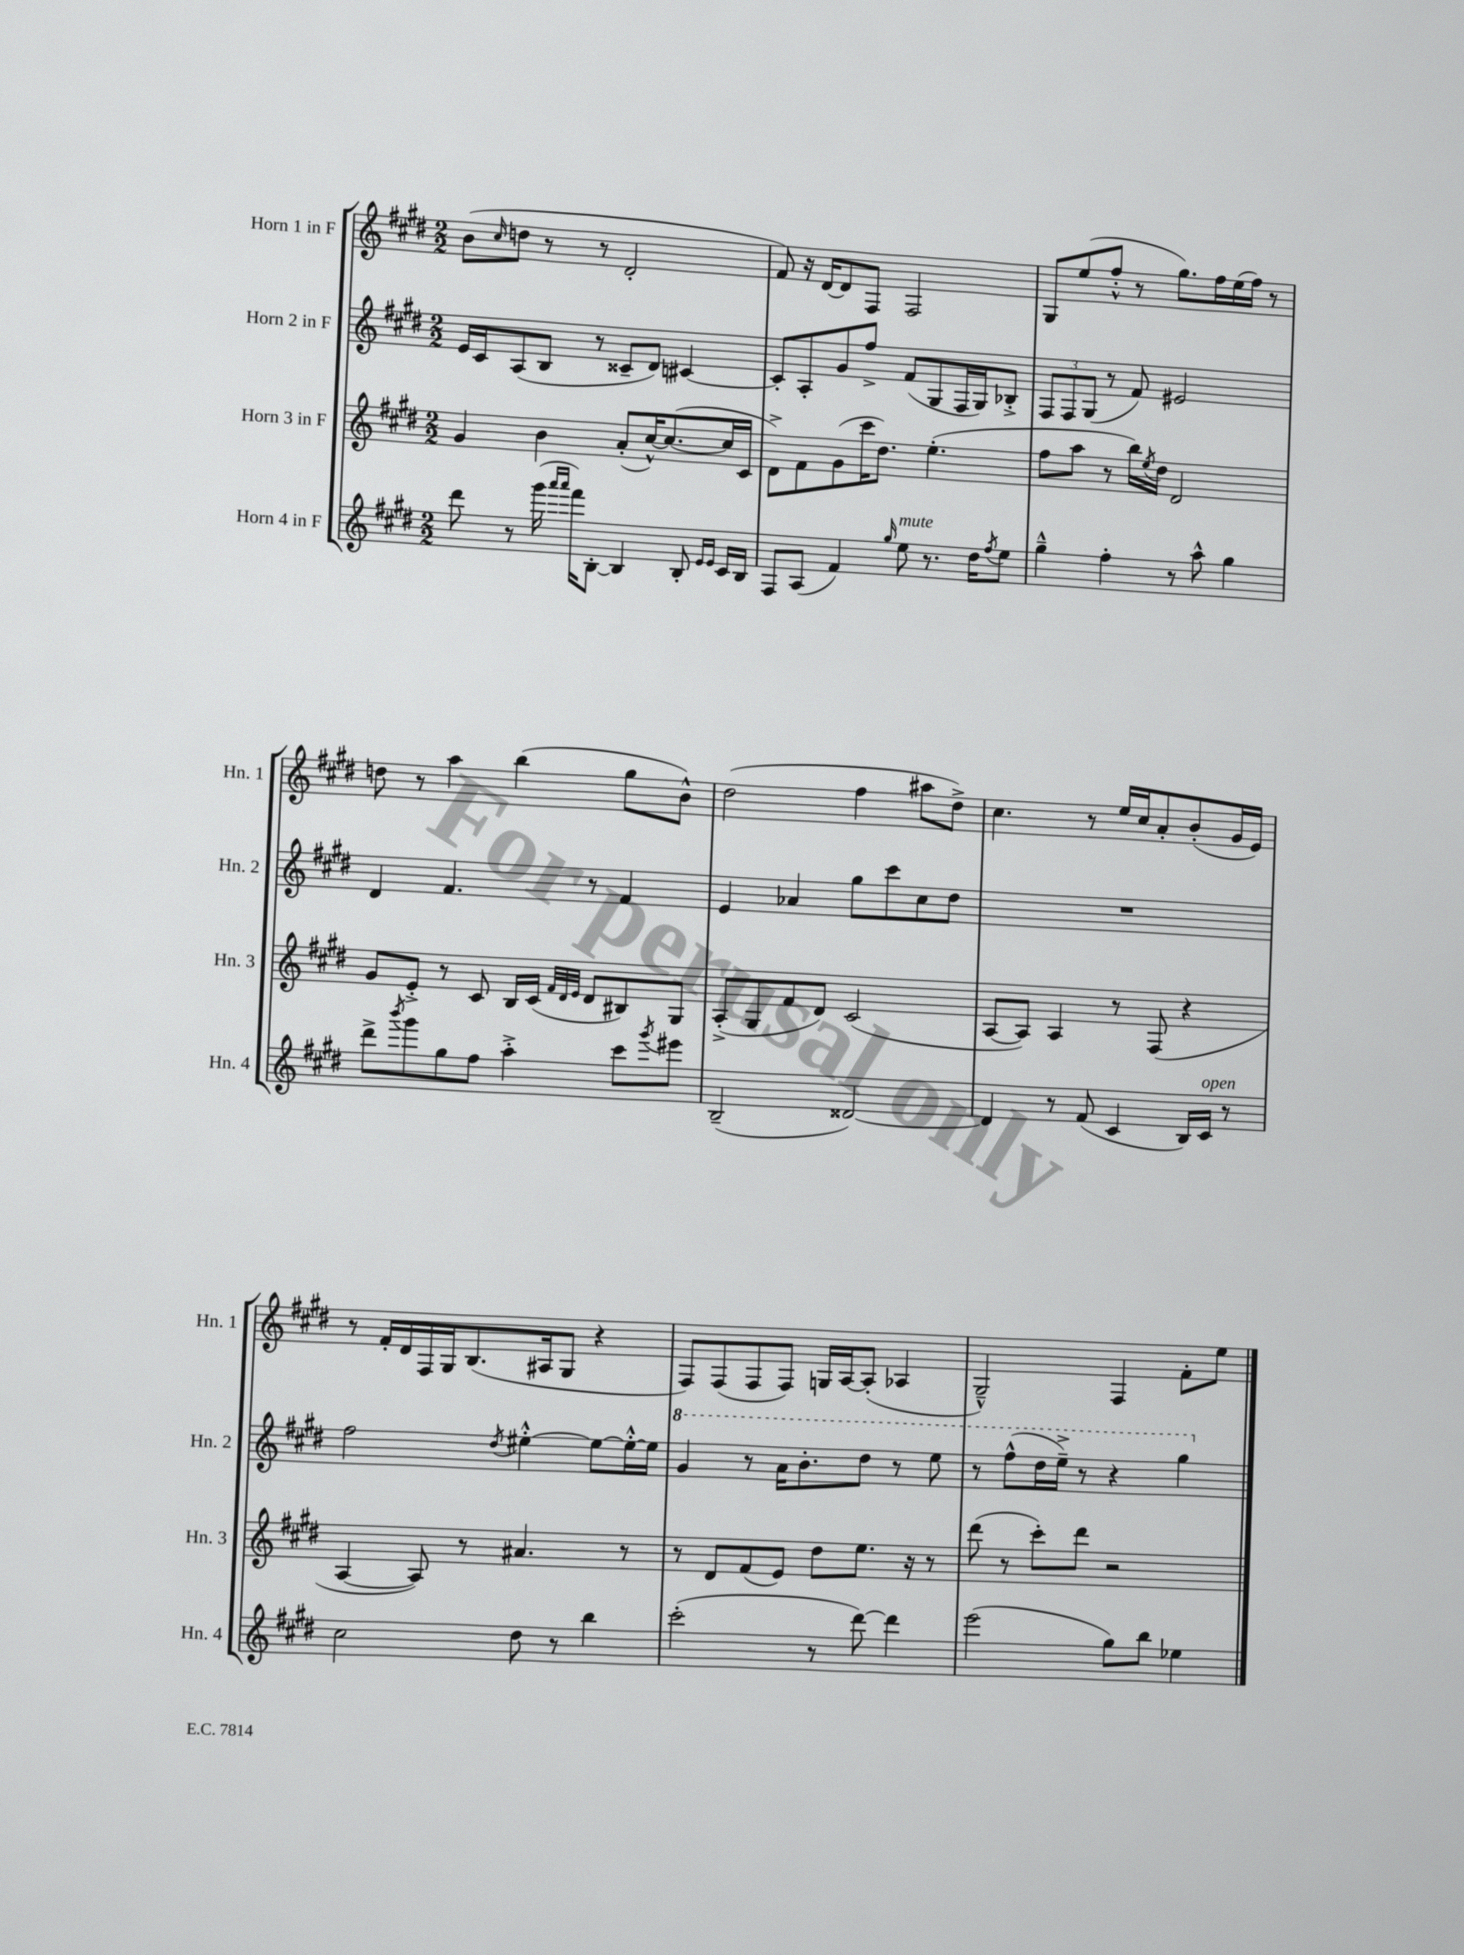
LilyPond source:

<<
\new StaffGroup <<
\new Staff = "s0" \with { instrumentName = "Horn 1 in F" shortInstrumentName = "Hn. 1" } {
    \clef treble \key e \major \numericTimeSignature \time 2/2
    b'8( \grace { cis''16 } d''8 r8 r8 dis'2-. |
    fis'8) r16 dis'16~ dis'8 fis8 fis2 |
    gis8 e''8( fis''8-.-^ r8 gis''8.) fis''16 e''16( fis''16) r8 |
    d''8 r8 a''4 b''4( gis''8 b'8-^) |
    dis''2( fis''4 ais''8 dis''8->) |
    cis''4. r8 e''16 cis''16 a'8-. b'8-.( gis'16 e'16) |
    r8 fis'16-. dis'16 fis16 gis16 b8.( ais16 gis8 r4 |
    fis8) fis8( fis8 fis8) g16 a16~ a8-.( aes4 |
    gis2---^) fis4 fis'8-. e''8 \bar "|." |
}
\new Staff = "s1" \with { instrumentName = "Horn 2 in F" shortInstrumentName = "Hn. 2" } {
    \clef treble \key e \major \numericTimeSignature \time 2/2
    e'16 cis'16 a8( b8 r8 cisis'8-- dis'8) cis'4~ |
    cis'8-. a8-. gis'8 fis''8-> fis'8( gis8 fis16 gis16) bes8-.-> |
    \tuplet 3/2 { fis8 fis8 gis8( } r8 fis'8) eis'2 |
    dis'4 fis'4. r8 fis'4 |
    e'4 aes'4 gis''8 cis'''8 cis''8 dis''8 |
    R1 |
    fis''2 \acciaccatura { dis''8 } eis''4~-.-^ eis''8~ eis''16~-.-^ eis''16 |
    \ottava #1 gis''4 r8 a''16 b''8.-. dis'''8 r8 e'''8 |
    r8 fis'''8-^( dis'''16 e'''16--->) r8 r4 gis'''4 \ottava #0 \bar "|." |
}
\new Staff = "s2" \with { instrumentName = "Horn 3 in F" shortInstrumentName = "Hn. 3" } {
    \clef treble \key e \major \numericTimeSignature \time 2/2
    gis'4 b'4 a'8-.( cis''16~-^) cis''8.~( cis''16 cis'16 |
    dis'8->) fis'8 gis'8( cis'''16 dis''8.) e''4.-.( |
    fis''8 a''8 r8 b''16) \acciaccatura { e''8 } dis''16 dis'2 |
    gis'8 e'8-.-> r8 cis'8 b16 cis'16( \grace { fis'32 dis'32 e'32 } dis'8 bis8) gis8 |
    a8-.->( gis8 fis'8 dis'8) cis'2( |
    a8~ a8) a4 r8 fis8( r4 |
    a4~ a8) r8 ais'4. r8 |
    r8 dis'8 fis'8( e'8) dis''8 e''8. r16 r8 |
    dis'''8( r8 cis'''8-.) dis'''8 r2 \bar "|." |
}
\new Staff = "s3" \with { instrumentName = "Horn 4 in F" shortInstrumentName = "Hn. 4" } {
    \clef treble \key e \major \numericTimeSignature \time 2/2
    dis'''8 r8 gis'''16( \grace { a'''16 a'''16 } fis'''16) b8~-. b4 b8-. \grace { e'16 e'16 } cis'16 b16 |
    fis8 a8( fis'4) \grace { gis''16 } e''8^\markup { \italic "mute" } r8. dis''16 \acciaccatura { fis''8 } e''8 |
    gis''4---^ fis''4-. r8 a''8-^ gis''4 |
    dis'''8-> \acciaccatura { b'''8 } gis'''8 gis''8 fis''8 a''4-.-> cis'''8 \acciaccatura { gis'''8 } eis'''8 |
    b2--( disis'2~) |
    disis'4 r8 fis'8( cis'4 b16) cis'16^\markup { \italic "open" } r8 |
    cis''2 dis''8 r8 b''4 |
    cis'''2-.( r8 dis'''8~) dis'''4 |
    e'''2( gis''8) b''8 ees''4 \bar "|." |
}
>>
>>
\layout { \context { \Score \remove "Bar_number_engraver" } }
